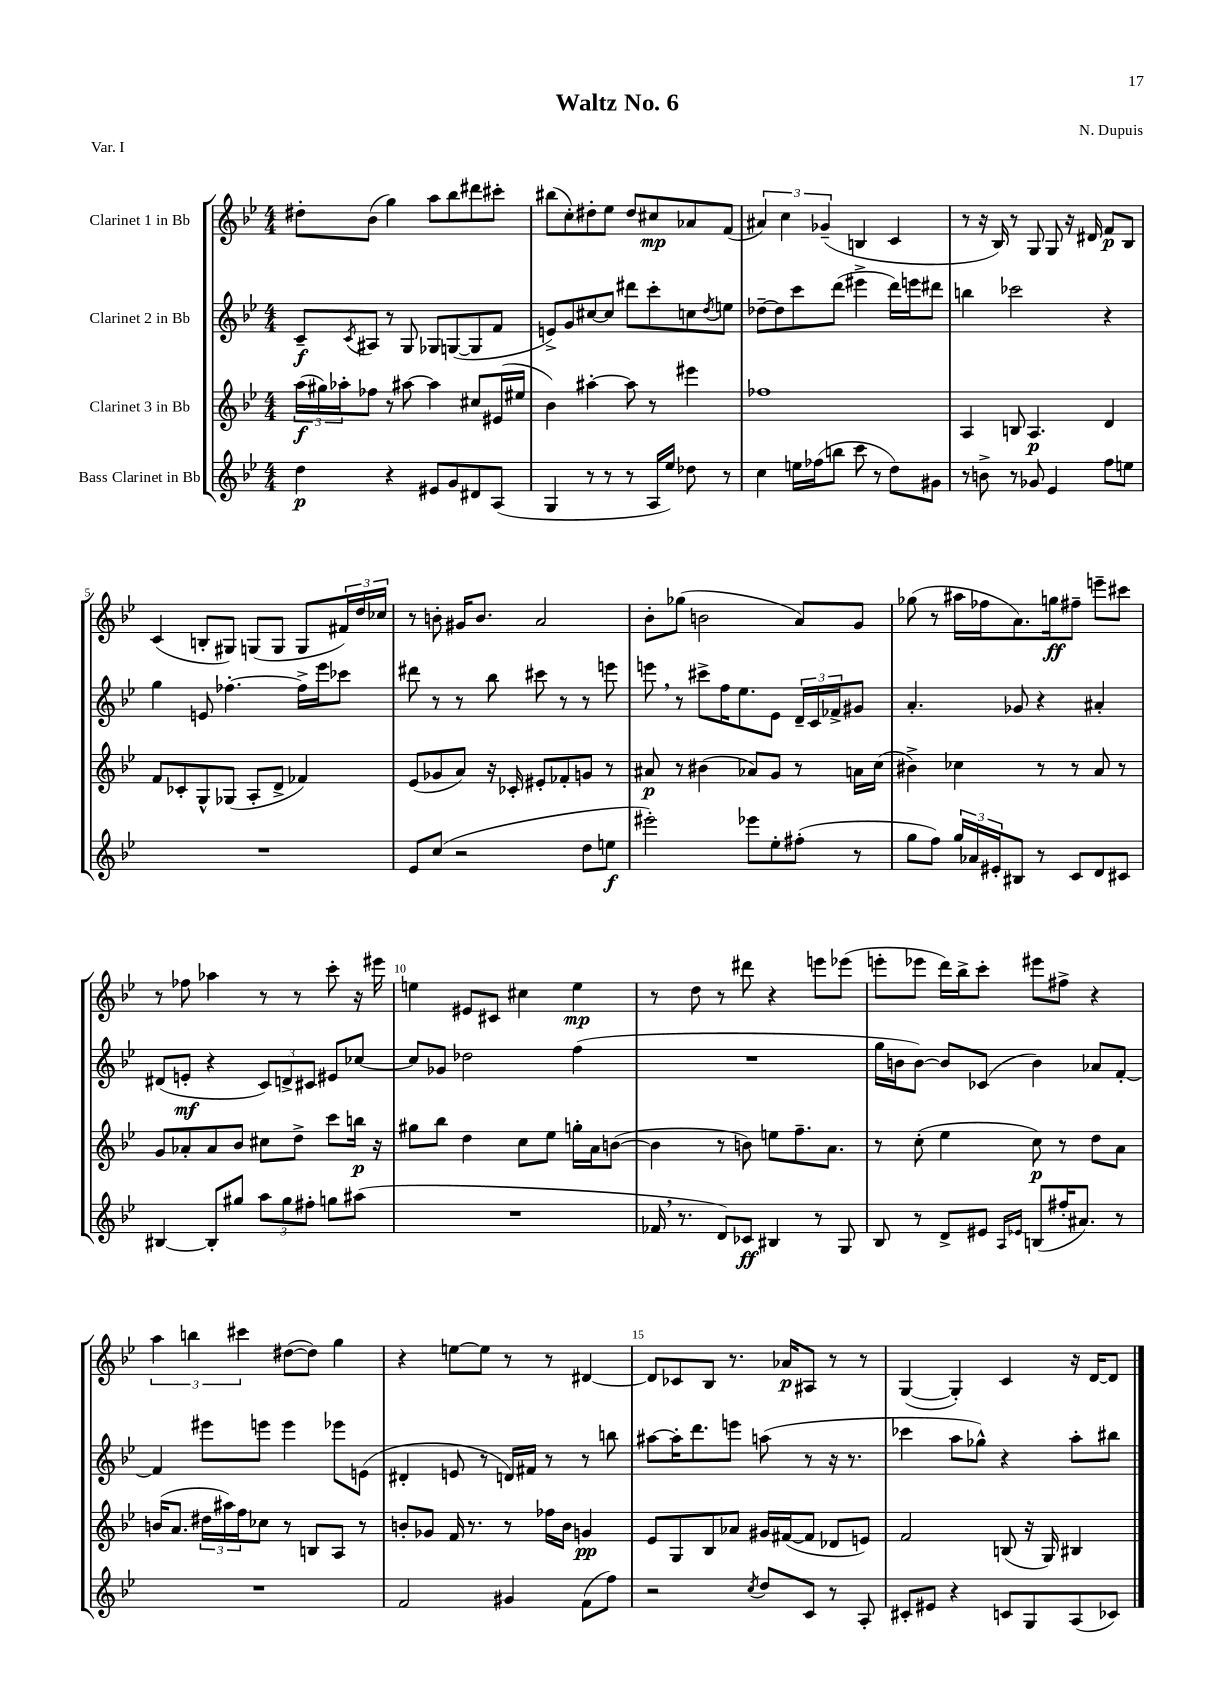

**kern	**dynam	**kern	**dynam	**kern	**dynam	**kern	**dynam
*part4	*part4	*part3	*part3	*part2	*part2	*part1	*part1
*staff4	*staff4	*staff3	*staff3	*staff2	*staff2	*staff1	*staff1
*I"Bass Clarinet in Bb	*	*I"Clarinet 3 in Bb	*	*I"Clarinet 2 in Bb	*	*I"Clarinet 1 in Bb	*
*clefG2	*	*clefG2	*	*clefG2	*	*clefG2	*
*k[b-e-]	*	*k[b-e-]	*	*k[b-e-]	*	*k[b-e-]	*
*M4/4	*	*M4/4	*	*M4/4	*	*M4/4	*
=1	=1	=1	=1	=1	=1	=1	=1
4dd\	p	(24aa\LL	f	8c~/L	f	8dd#X'\L	.
.	.	24gg#X\)	.	.	.	.	.
.	.	24aa-X'\J	.	.	.	.	.
.	.	.	.	8qc/	.	.	.
.	.	8ff-X\J	.	8A#X/J	.	(8b-\J	.
4r	.	8r	.	8r	.	4gg\)	.
.	.	[8aa#X\	.	8G/	.	.	.
8e#X/L	.	4aa#\]	.	8G-X/L	.	8aa\L	.
8g/	.	.	.	([8Gn/	.	8bb-\	.
8d#X/	.	8cc#X/L	.	8G/]	.	8ddd#X\	.
(8A/J	.	(16e#X/L	.	8f/J	.	8ccc#X'\J	.
.	.	16ee#X/JJ	.	.	.	.	.
=2	=2	=2	=2	=2	=2	=2	=2
4G/	.	4b-\)	.	8en^/L)	.	(8bb#X\L	.
.	.	.	.	8g/	.	8cc'\)	.
8r	.	[4aa#X'\	.	[8cc#X/	.	8dd#X'\	.
8r	.	.	.	8cc#/J]	.	8ee-\J	.
8r	.	8aa#\]	.	8ddd#X\L	.	8dd#/L	.
16A/LL	.	8r	.	8ccc'\	.	8cc#X/	mp
16ee-/JJ)	.	.	.	.	.	.	.
8dd-X\	.	4eee#X\	.	8ccn\	.	8a-X/	.
.	.	.	.	8qdd/	.	.	.
8r	.	.	.	8een\J	.	(8f/J	.
=3	=3	=3	=3	=3	=3	=3	=3
4cc\	.	1ff-X	.	[8dd-X~\L	.	6a#X/)	.
.	.	.	.	8dd-\]	.	.	.
.	.	.	.	.	.	6cc\	.
16een\LL	.	.	.	8ccc\	.	.	.
(16ff-X\J	.	.	.	.	.	.	.
.	.	.	.	.	.	(6g-X~/	.
8bbn\J	.	.	.	(8ddd\J	.	.	.
8ccc\	.	.	.	4eee#X^\	.	4Bn/	.
8r	.	.	.	.	.	.	.
8dd\L)	.	.	.	16ddd\LL)	.	4c/	.
.	.	.	.	16eeen\J	.	.	.
8g#X\J	.	.	.	8ddd#X\J	.	.	.
=4	=4	=4	=4	=4	=4	=4	=4
8r	.	4A/	.	4bbn\	.	8r	.
8bn^\	.	.	.	.	.	16r	.
.	.	.	.	.	.	16B-/)	.
8r	.	8Bn/	.	2ccc-X\	.	8r	.
8g-X/	.	4.A/	p	.	.	8G/	.
4e-/	.	.	.	.	.	8G/	.
.	.	.	.	.	.	16r	.
.	.	.	.	.	.	16d#X/	.
8ff\L	.	4d/	.	4r	.	8f/L	p
8een\J	.	.	.	.	.	8B-/J	.
!!LO:LB:g=z
=5	=5	=5	=5	=5	=5	=5	=5
1r	.	8f/L	.	4gg\	.	(4c/	.
.	.	8c-X'/	.	.	.	.	.
.	.	8G^^/	.	8en/	.	8Bn'/L	.
.	.	(8G-X/J	.	[4.ff-X'\	.	8G#X/J)	.
.	.	8A'/L	.	.	.	(8Gn/L	.
.	.	8d^/J	.	.	.	8G/J	.
.	.	4f-X/)	.	16ff-^\LL]	.	8G/L	.
.	.	.	.	16eee-\J	.	.	.
.	.	.	.	8ccc-X\J	.	24f#X/L)	.
.	.	.	.	.	.	24dd/	.
.	.	.	.	.	.	24cc-X/JJ	.
=6	=6	=6	=6	=6	=6	=6	=6
8e-/L	.	(8e-/L	.	8ddd#X\	.	8r	.
(8cc/J	.	8g-X/	.	8r	.	8bn'\	.
2r	.	8a/J)	.	8r	.	16g#X/KL	.
.	.	.	.	.	.	8.b/J	.
.	.	16r	.	8bb-\	.	.	.
.	.	16c-X'/	.	.	.	.	.
.	.	8e#X'/L	.	8ccc#X\	.	2a/	.
.	.	8f-X'/	.	8r	.	.	.
8dd\L	.	8gn/J	.	8r	.	.	.
8een\J	f	8r	.	8eeen\	.	.	.
=7	=7	=7	=7	=7	=7	=7	=7
2eee#X'\)	.	8a#X/	p	8eeen,\	.	8b-'\L	.
.	.	8r	.	8r	.	(8gg-X\J	.
.	.	(4b#X\	.	8ccc#X^\L	.	2bn\	.
.	.	.	.	16ff\K	.	.	.
.	.	.	.	8.ee-\	.	.	.
8eee-X\L	.	8a-X/L)	.	.	.	.	.
8ee-'\	.	8g/J	.	8e-\J	.	.	.
(8ff#X'\J	.	8r	.	24d~/LL	.	8a/L)	.
.	.	.	.	24c/	.	.	.
.	.	.	.	24f-X^/J	.	.	.
8r	.	16an\LL	.	8g#X/J	.	8g/J	.
.	.	(16cc\JJ	.	.	.	.	.
=8	=8	=8	=8	=8	=8	=8	=8
8gg\L	.	4b#X^\)	.	4.a'/	.	(8gg-X\	.
8ff\J)	.	.	.	.	.	8r	.
24gg/LL	.	4cc-X\	.	.	.	16aa#X\LL	.
24a-X/	.	.	.	.	.	.	.
.	.	.	.	.	.	16ff-X\J	.
24e#X'/J	.	.	.	.	.	.	.
8B#X/J	.	.	.	8g-X/	.	8.a\)	.
8r	.	8r	.	4r	.	.	.
.	.	.	.	.	.	16ggn\k	ff
8c/L	.	8r	.	.	.	8ff#X~\J	.
8d/	.	8a/	.	4a#X'/	.	8eeen~\L	.
8c#X/J	.	8r	.	.	.	8ccc#X\J	.
!!LO:LB:g=z
=9	=9	=9	=9	=9	=9	=9	=9
[4B#X/	.	8g/L	.	(8d#X/L	.	8r	.
.	.	8a-X'/	.	8en'/J	mf	8ff-X\	.
8B#'/L]	.	8a-/	.	4r	.	4aa-X\	.
8gg#X/J	.	8b-/J	.	.	.	.	.
12aa\L	.	8cc#X\L	.	12c/L)	.	8r	.
12gg#\	.	.	.	12dn^/	.	.	.
.	.	8dd^\J	.	.	.	8r	.
12ff#X'\J	.	.	.	12c#X/J	.	.	.
8ggn\L	.	8ccc\L	.	8e#X/L	.	8ccc'\	.
(8aa#X\J	.	16bbn\Jk	p	[8cc-X/J	.	16r	.
.	.	16r	.	.	.	16eee#X\	.
=10	=10	=10	=10	=10	=10	=10	=10
1r	.	8gg#X\L	.	8cc-/L]	.	4een\	.
.	.	8bb-\J	.	8g-X/J	.	.	.
.	.	4dd\	.	2dd-X\	.	8e#X/L	.
.	.	.	.	.	.	8c#X/J	.
.	.	8cc\L	.	.	.	4cc#X\	.
.	.	8ee-\J	.	.	.	.	.
.	.	16ggn'\LL	.	(4ff\	.	4ee\	mp
.	.	16a\J	.	.	.	.	.
.	.	([8bn\J	.	.	.	.	.
=11	=11	=11	=11	=11	=11	=11	=11
16f-X,/	.	4b\]	.	1r	.	8r	.
8.r	.	.	.	.	.	.	.
.	.	.	.	.	.	8dd\	.
8d/L)	.	8r	.	.	.	8r	.
8c-X/J	ff	8bn\)	.	.	.	8ddd#X\	.
4B#X/	.	8een\L	.	.	.	4r	.
.	.	8.ff~\	.	.	.	.	.
8r	.	.	.	.	.	8eeen\L	.
.	.	8.a\J	.	.	.	.	.
8G/	.	.	.	.	.	(8eee-X\J	.
=12	=12	=12	=12	=12	=12	=12	=12
8B-/	.	8r	.	16gg\LL	.	8eeen'\L	.
.	.	.	.	16bn\J	.	.	.
8r	.	(8cc'\	.	[8b\J)	.	8eee-X\J	.
8d^/L	.	4ee-\	.	8b/L]	.	16ddd\LL)	.
.	.	.	.	.	.	16bb-^\J	.
8e#X/J	.	.	.	(8c-X/J	.	8ccc'\J	.
16qqA/LL	.	.	.	.	.	.	.
16qqe-X/JJ	.	.	.	.	.	.	.
(8Bn/L	.	8cc\)	p	4b\)	.	8eee#X\L	.
16ff#X'/K	.	8r	.	.	.	8ff#X^\J	.
8.a#X/J)	.	.	.	.	.	.	.
.	.	8dd\L	.	8a-X/L	.	4r	.
8r	.	8a\J	.	[8f'/J	.	.	.
!!LO:LB:g=z
=13	=13	=13	=13	=13	=13	=13	=13
1r	.	(16bn/KL	.	4f/]	.	6aa\	.
.	.	8.a/J	.	.	.	.	.
.	.	.	.	.	.	6bbn\	.
.	.	24dd#X\LL	.	8eee#X\L	.	.	.
.	.	24aa#X\)	.	.	.	.	.
.	.	24ff\J	.	.	.	6ccc#X\	.
.	.	8cc-X\J	.	8eeen\J	.	.	.
.	.	8r	.	4eee\	.	([8dd#X\L	.
.	.	8Bn/L	.	.	.	8dd#\J])	.
.	.	8A/J	.	8eee-X\L	.	4gg\	.
.	.	8r	.	(8en\J	.	.	.
=14	=14	=14	=14	=14	=14	=14	=14
2f/	.	8bn'/L	.	4d#X'/	.	4r	.
.	.	8g-X/J	.	.	.	.	.
.	.	16f/	.	8en/	.	[8een\L	.
.	.	8.r	.	.	.	.	.
.	.	.	.	8r	.	8ee\J]	.
4g#X/	.	8r	.	16dn/LL)	.	8r	.
.	.	.	.	16f#X/JJ	.	.	.
.	.	16ff-X\LL	.	8r	.	8r	.
.	.	16b\JJ	.	.	.	.	.
(8f\L	.	4gn/	pp	8r	.	[4d#X/	.
8ff\J)	.	.	.	8bbn\	.	.	.
=15	=15	=15	=15	=15	=15	=15	=15
2r	.	8e-/L	.	[8aa#X\L	.	8d#/L]	.
.	.	8G/	.	16aa#'\K]	.	8c-X/	.
.	.	.	.	8.ddd\	.	.	.
.	.	8B-/	.	.	.	8B-/J	.
.	.	8a-X/J	.	8eeen\J	.	8.r	.
8qcc/	.	.	.	.	.	.	.
8dd/L	.	16g#X/LL	.	(8aan\	.	.	.
.	.	([16f#X/J	.	.	.	16a-X/KL	p
8c/J	.	8f#/J]	.	8r	.	8A#X/J	.
8r	.	8d-X/L	.	16r	.	8r	.
.	.	.	.	8.r	.	.	.
8A'/	.	8en/J)	.	.	.	8r	.
=16	=16	=16	=16	=16	=16	=16	=16
8c#X'/L	.	2f/	.	4ccc-X\	.	([4G/	.
8e#X/J	.	.	.	.	.	.	.
4r	.	.	.	8aa\L	.	4G'/])	.
.	.	.	.	8gg-X^^\J)	.	.	.
8cn/L	.	(8Bn/	.	4r	.	4c/	.
8G/	.	16r	.	.	.	.	.
.	.	16G/)	.	.	.	.	.
(8A/	.	4B#X/	.	8aa'\L	.	16r	.
.	.	.	.	.	.	[16d/KL	.
8c-X/J)	.	.	.	8bb#X\J	.	8d/J]	.
==	==	==	==	==	==	==	==
*-	*-	*-	*-	*-	*-	*-	*-
